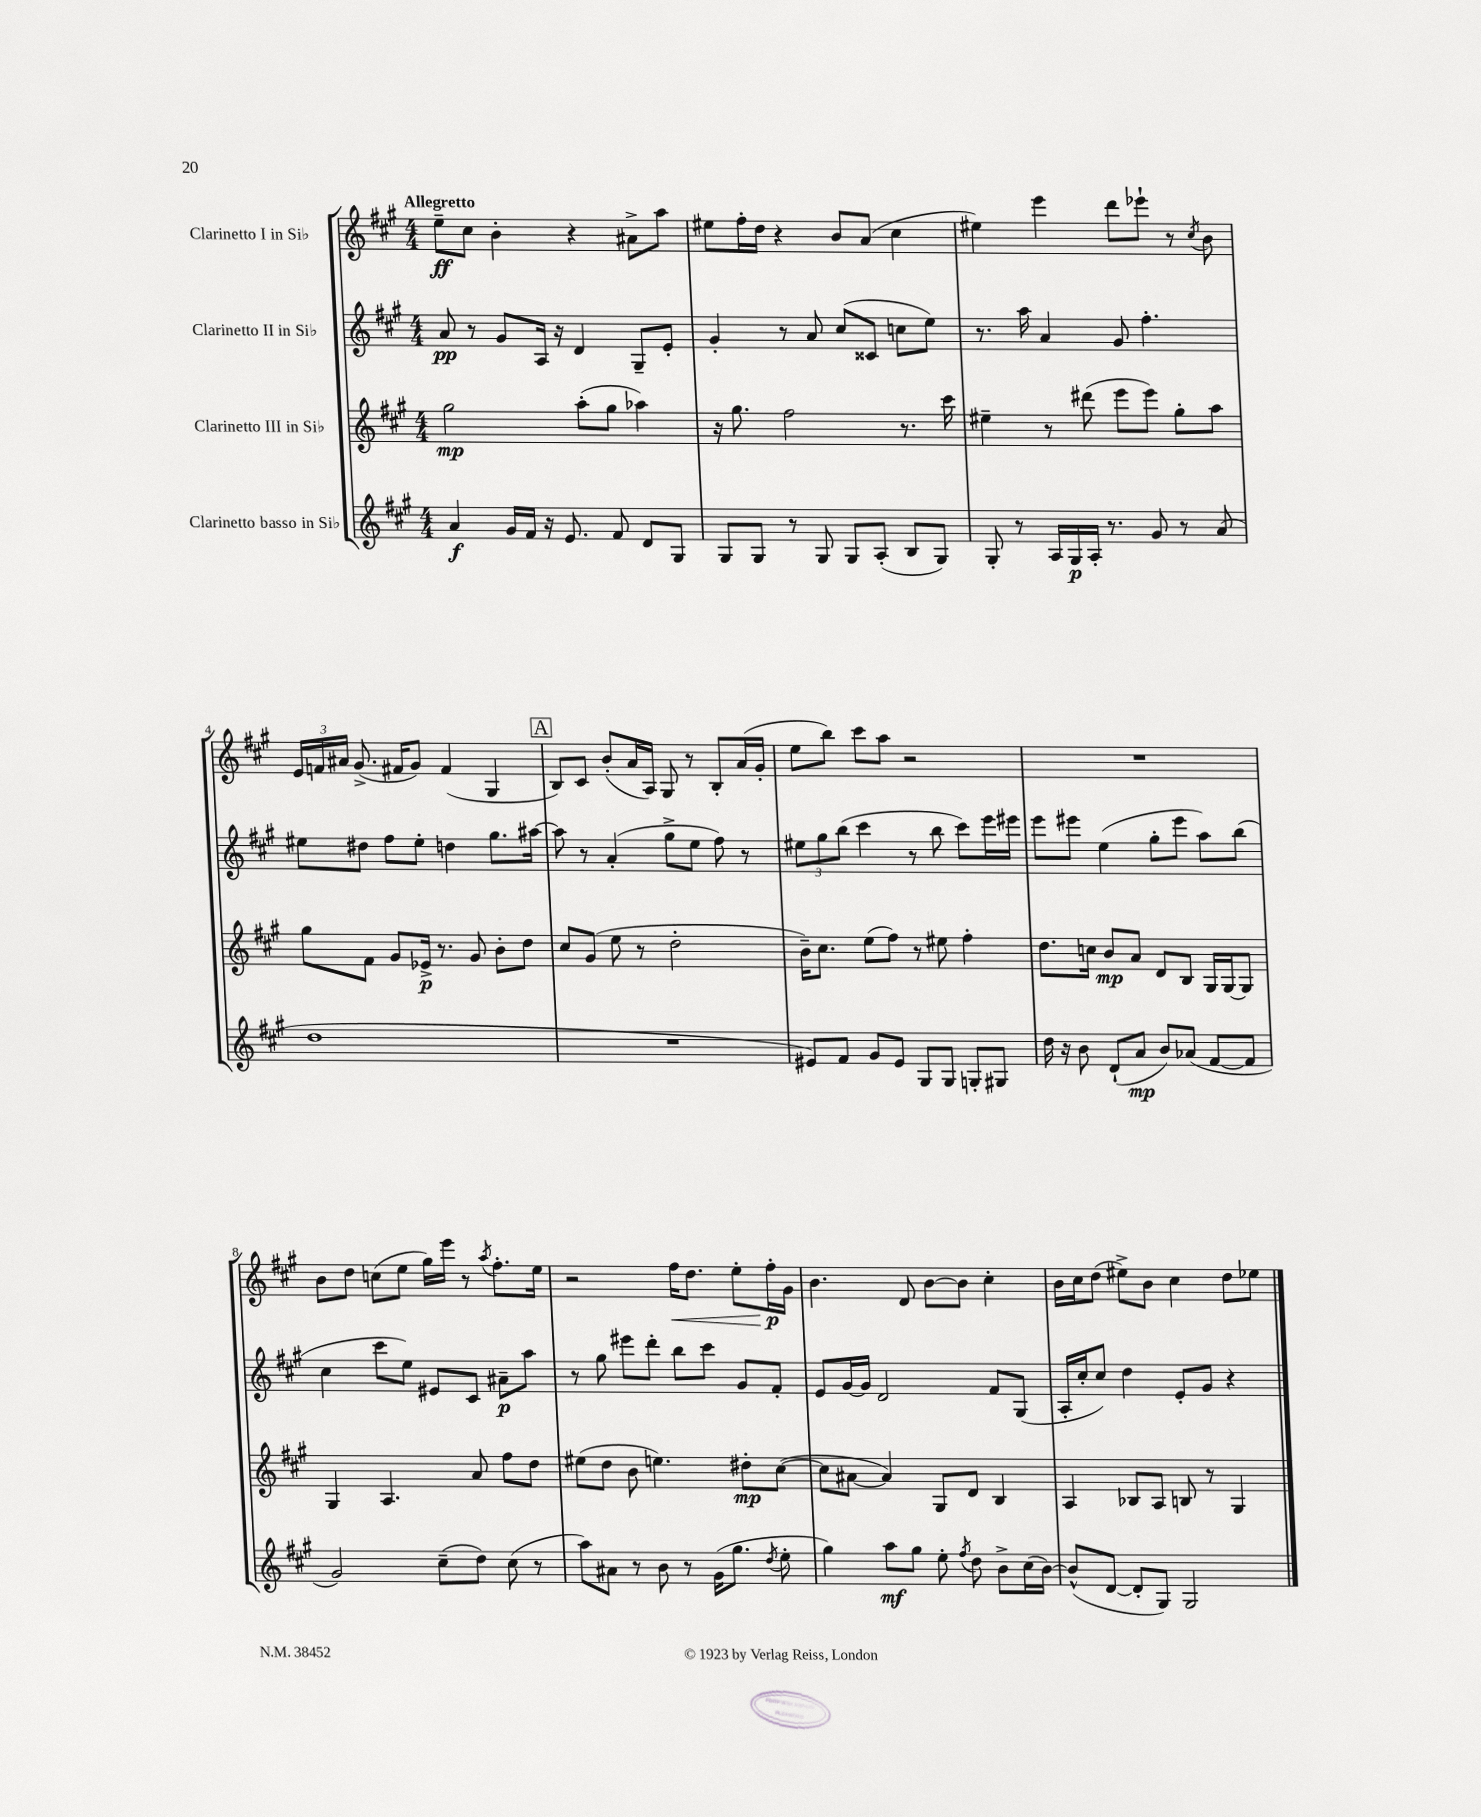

**kern	**kern	**kern	**kern
*staff4	*staff3	*staff2	*staff1
*clefG2	*clefG2	*clefG2	*clefG2
*k[f#c#g#]	*k[f#c#g#]	*k[f#c#g#]	*k[f#c#g#]
*M4/4	*M4/4	*M4/4	*M4/4
4a	2gg#	8a	8ee~
.	.	8r	8cc#
16g#	.	8g#	4b'
16f#	.	.	.
16r	.	16A	.
8.e	.	16r	.
.	(8aa'	4d	4r
8f#	8gg#	.	.
8d	4aa-)	8G#~	8a#^
8G#	.	8e'	8aa
=	=	=	=
8G#	16r	4g#'	8ee#
.	8.gg#	.	.
8G#	.	.	16ff#'
.	.	.	16dd
8r	2ff#	8r	4r
8G#	.	8a	.
8G#	.	(8cc#	8b
(8A'	.	8c##	(8a
8B	8.r	8cc	4cc#
8G#)	.	8ee)	.
.	16ccc#	.	.
=	=	=	=
8G#'	4ee#~	8.r	4ee#)
8r	.	.	.
.	.	16aa	.
16A	8r	4a	4eee
16G#	.	.	.
16A'	(8ddd#	.	.
8.r	.	.	.
.	8eee	8g#	8ddd
8g#	8eee)	4.ff#'	8eee-`
8r	8gg#'	.	8r
.	.	.	8qcc#
(8a	8aa	.	8b
=	=	=	=
1dd	8gg#	8ee#	24e
.	.	.	24f
.	.	.	24a#
.	8f#	8dd#	(8.g#^
.	8g#	8ff#	.
.	.	.	16f#
.	16e-^	8ee#'	8g#)
.	8.r	.	.
.	.	4dd	(4f#
.	8g#	.	.
.	8b'	8.gg#	4G#
.	8dd	.	.
.	.	[16aa#	.
=	=	=	=
1r	8cc#	8aa#]	8B)
.	(8g#	8r	8c#
.	8ee	(4a'	(8b'
.	8r	.	16a
.	.	.	16A)
.	2dd'	8gg#^	8G#
.	.	8ee	8r
.	.	8ff#)	8B'
.	.	8r	(16a
.	.	.	16g#'
=	=	=	=
8e#)	16b~)	12ee#	8ee
.	8.cc#	.	.
.	.	12gg#	.
8f#	.	.	8bb)
.	.	(12bb	.
8g#	(8ee	4ccc#	8ccc#
8e#	8ff#)	.	8aa
8G#	8r	8r	2r
8G#	8ee#	8bb	.
8G'	4ff#'	8ccc#)	.
8G#	.	16eee	.
.	.	16eee#	.
=	=	=	=
16dd	8.dd	8eee	1r
16r	.	.	.
8b	.	8eee#	.
.	16cc	.	.
(8d`	8b	(4ee	.
8a	8a	.	.
8b)	8d	8gg#'	.
(8a-	8B	8eee#	.
[8f#	16G#	8aa)	.
.	[16G#	.	.
8f#]	8G#]	(8bb	.
=	=	=	=
2g#)	4G#	4cc#	8b
.	.	.	8dd
.	4.A	8ccc#	(8cc
.	.	8ee)	8ee
(8cc#~	.	8e#	16gg#)
.	.	.	16eee
8dd)	8a	8c#	8r
.	.	.	8qaa
(8cc#	8ff#	8a#~	8.ff#'
8r	8dd	8aa	.
.	.	.	16ee
=	=	=	=
8aa)	(8ee#	8r	2r
8a#	8dd	8gg#	.
8r	8b	8eee#	.
8b	4.ee)	8ddd'	.
8r	.	8bb	16ff#
.	.	.	8.dd
(16g#	.	8ccc#	.
8.gg#	.	.	.
.	8dd#'	8g#	8ee'
8qdd	.	.	.
8ee'	([8cc#	8f#'	16ff#'
.	.	.	16g#
=	=	=	=
4gg#)	8cc#]	8e	4.b
.	[8a#	[16g#	.
.	.	16g#]	.
8aa	4a#])	2d	.
8gg#	.	.	8d
8ee'	8G#	.	[8b
8qff#	.	.	.
8dd	8d	.	8b]
8b^	4B	8f#	4cc#'
(16cc#	.	(8G#	.
[16b)	.	.	.
=	=	=	=
(8b^^]	4A	16A'	16b
.	.	16cc#'	16cc#
[8d	.	8cc#)	(8dd
8d']	8B-	4dd	8ee#^)
8G#)	8A	.	8b
2G#	8B	8e'	4cc#
.	8r	8g#	.
.	4G#	4r	8dd
.	.	.	8ee-
==	==	==	==
*-	*-	*-	*-
